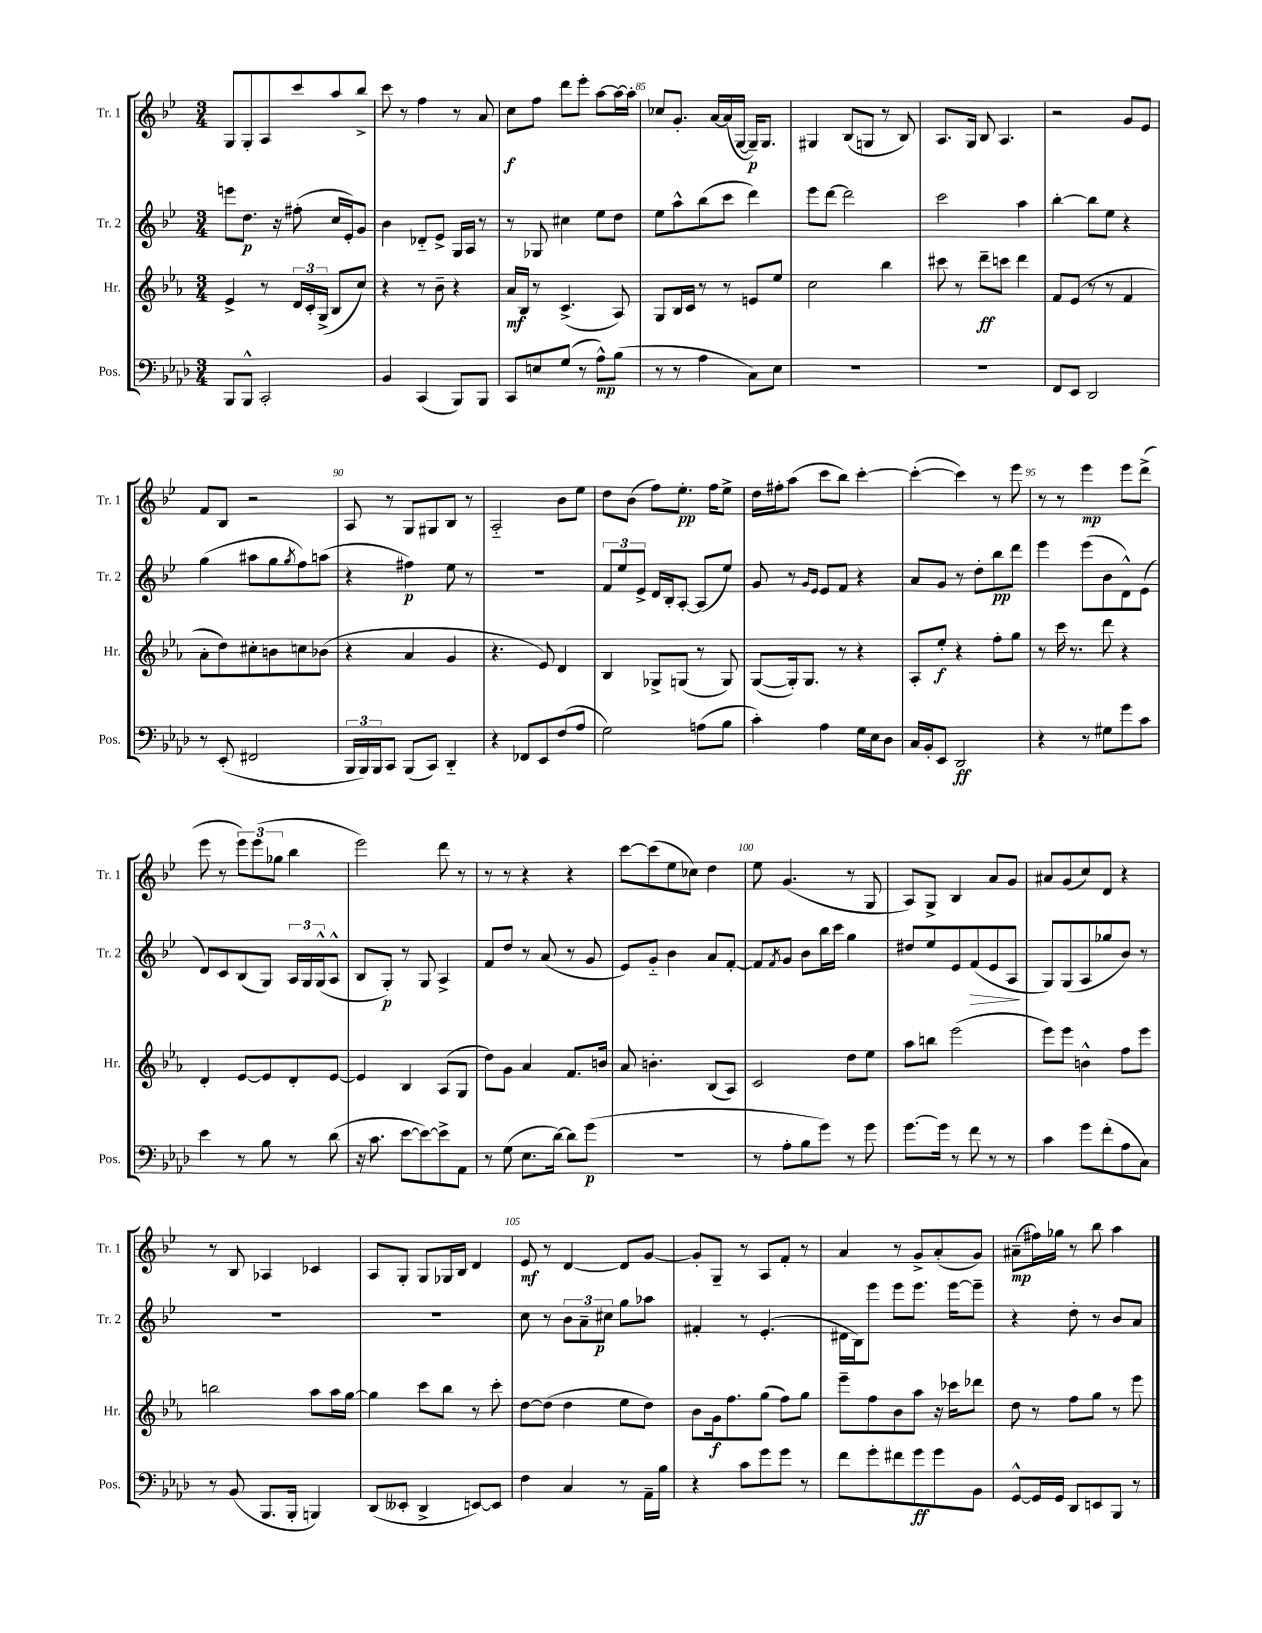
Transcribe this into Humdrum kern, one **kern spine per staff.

**kern	**dynam	**kern	**dynam	**kern	**dynam	**kern	**dynam
*part4	*part4	*part3	*part3	*part2	*part2	*part1	*part1
*staff4	*staff4	*staff3	*staff3	*staff2	*staff2	*staff1	*staff1
*I"Pos.	*	*I"Hr.	*	*I"Tr. 2	*	*I"Tr. 1	*
*I'Pos.	*	*I'Hr.	*	*I'Tr. 2	*	*I'Tr. 1	*
*clefF4	*	*clefG2	*	*clefG2	*	*clefG2	*
*k[b-e-a-d-]	*	*k[b-e-a-]	*	*k[b-e-]	*	*k[b-e-]	*
*M3/4	*	*M3/4	*	*M3/4	*	*M3/4	*
=82	=82	=82	=82	=82	=82	=82	=82
8BBB-/L	.	4e-^/	.	8eeen\L	.	8G/L	.
8BBB-^^/J	.	.	.	8.dd\J	p	8G'/	.
2CC'/	.	8r	.	.	.	8A/	.
.	.	.	.	16r	.	.	.
.	.	24d/LL	.	(8ff#X'\	.	8ccc/	.
.	.	24c'/	.	.	.	.	.
.	.	(24G^/JJ	.	.	.	.	.
.	.	8B-/L	.	16cc/LL	.	8aa/	.
.	.	.	.	16e-'/J)	.	.	.
.	.	8cc/J)	.	8g/J	.	8bb-^/J	.
=83	=83	=83	=83	=83	=83	=83	=83
4BB-/	.	4r	.	4b-\	.	8ccc\	.
.	.	.	.	.	.	8r	.
(4CC/	.	8r	.	8d-X/L	.	4ff\	.
.	.	8b-~\	.	8e-^/J	.	.	.
8BBB-/L)	.	4r	.	16G/LL	.	8r	.
.	.	.	.	16A/JJ	.	.	.
8BBB-/J	.	.	.	8r	.	8a/	.
=84	=84	=84	=84	=84	=84	=84	=84
8CC/L	.	16a-/LL	mf	8r	.	8cc\L	f
.	.	16B-/JJ	.	.	.	.	.
8En/	.	8r	.	8G-X/	.	8ff\J	.
(8G/J	.	(4.c^/	.	4cc#X\	.	8ddd\L	.
8r	.	.	.	.	.	8eee-'\J	.
8A-^^\L)	mp	.	.	8ee-\L	.	[8aa\L	.
(8B-\J	.	8A-/)	.	8dd\J	.	16aa\L_	.
.	.	.	.	.	.	16aa'\JJ]	.
=85	=85	=85	=85	=85	=85	=85	=85
8r	.	8G/L	.	8ee-\L	.	8cc-X/L	.
8r	.	16B-/L	.	8aa^^\	.	8.g'/J	.
.	.	16c/JJ	.	.	.	.	.
4A-\	.	8r	.	(8bb-\	.	.	.
.	.	.	.	.	.	[16a/LL	.
.	.	8r	.	8ccc\J	.	(16a/]	.
.	.	.	.	.	.	[16G/JJ	.
8C\L)	.	8en/L	.	4ddd\)	.	16G~/KL])	p
.	.	.	.	.	.	8.G/J	.
8E-\J	.	8ee-/J	.	.	.	.	.
=86	=86	=86	=86	=86	=86	=86	=86
2.r	.	2cc\	.	8eee-\L	.	4G#X/	.
.	.	.	.	[8ddd\J	.	.	.
.	.	.	.	2ddd\]	.	(8B-/L	.
.	.	.	.	.	.	8Gn/J	.
.	.	4bb-\	.	.	.	8r	.
.	.	.	.	.	.	8B-/)	.
=87	=87	=87	=87	=87	=87	=87	=87
2.r	.	8ccc#X\	.	2ccc\	.	8.A/L	.
.	.	8r	.	.	.	.	.
.	.	.	.	.	.	16G/Jk	.
.	.	8ddd~\L	ff	.	.	8B-/	.
.	.	8cccn\J	.	.	.	4.A/	.
.	.	4ddd\	.	4aa\	.	.	.
=88	=88	=88	=88	=88	=88	=88	=88
8FF/L	.	8f/L	.	[4bb-'\	.	2r	.
8EE-/J	.	(8e-/J	.	.	.	.	.
2DD-/	.	8r	.	8bb-\L]	.	.	.
.	.	8r	.	8ee-\J	.	.	.
.	.	4f/	.	4r	.	8g/L	.
.	.	.	.	.	.	8e-/J	.
!!LO:LB:g=z
=89	=89	=89	=89	=89	=89	=89	=89
8r	.	8a-'\L	.	(4gg\	.	8f/L	.
(8EE-'/	.	8dd\)	.	.	.	8B-/J	.
2FF#X/	.	8cc#X'\	.	8aa#X\L	.	2r	.
.	.	8bn\	.	8gg\	.	.	.
.	.	.	.	8qgg/	.	.	.
.	.	8ccn\	.	8ff\)	.	.	.
.	.	(8b-X\J	.	(8aan\J	.	.	.
=90	=90	=90	=90	=90	=90	=90	=90
24BBB-/LL	.	4r	.	4r	.	8A/	.
24BBB-/)	.	.	.	.	.	.	.
24BBB-/J	.	.	.	.	.	.	.
8CC/J	.	.	.	.	.	8r	.
(8BBB-/L	.	4a-/	.	4ff#X\)	p	8G/L	.
8CC/J)	.	.	.	.	.	8G#X/	.
4DD-/	.	4g/	.	8ee-\	.	8B-/J	.
.	.	.	.	8r	.	8r	.
=91	=91	=91	=91	=91	=91	=91	=91
4r	.	4.r	.	2.r	.	2A/	.
8FF-X/L	.	.	.	.	.	.	.
8EE-/	.	8e-/)	.	.	.	.	.
(8F/	.	4d/	.	.	.	8b-\L	.
8A-/J	.	.	.	.	.	8ee-\J	.
=92	=92	=92	=92	=92	=92	=92	=92
2G\)	.	4B-/	.	12f/L	.	8dd\L	.
.	.	.	.	12ee-/	.	.	.
.	.	.	.	.	.	(8b-\J	.
.	.	.	.	12e-^/J	.	.	.
.	.	8G-X^/L	.	16d/LL	.	8ff\L)	.
.	.	.	.	16B-'/J	.	.	.
.	.	(8Gn/J	.	[8A'/J	.	8.ee-'\J	pp
(8An\L	.	8r	.	(8A/L]	.	.	.
.	.	.	.	.	.	16ff\KL	.
8B-\J	.	8G/)	.	8ee-/J)	.	8ee-^\J	.
=93	=93	=93	=93	=93	=93	=93	=93
4c'\)	.	([8G/L	.	8g/	.	16dd\LL	.
.	.	.	.	.	.	16ff#X'\J	.
.	.	16G'/k])	.	8r	.	(8aa\J	.
.	.	8.G/J	.	.	.	.	.
.	.	.	.	16qqg/LL	.	.	.
.	.	.	.	16qqe-/JJ	.	.	.
4A-\	.	.	.	8e-/L	.	8ccc\L	.
.	.	8r	.	8f/J	.	8bb-\J)	.
16G\LL	.	4r	.	4r	.	[4ccc'\	.
16E-\J	.	.	.	.	.	.	.
8D-\J	.	.	.	.	.	.	.
=94	=94	=94	=94	=94	=94	=94	=94
16C/LL	.	8A-'/L	.	8a/L	.	(4ccc'\_	.
16BB-'/J	.	.	.	.	.	.	.
8EE-/J	.	8ee-'/J	f	8g/J	.	.	.
2DD-/	ff	4r	.	8r	.	4ccc\])	.
.	.	.	.	8dd'\L	.	.	.
.	.	8ff'\L	.	8bb-\	pp	8r	.
.	.	8gg\J	.	8ddd\J	.	8eee-\	.
=95	=95	=95	=95	=95	=95	=95	=95
4r	.	8r	.	4eee-\	.	8r	.
.	.	16ccc\	.	.	.	8r	.
.	.	8.r	.	.	.	.	.
8r	.	.	.	(8eee-\L	.	4eee-\	mp
8G#X\L	.	8ddd\	.	8b-\	.	.	.
8g\	.	4r	.	8d^^\)	.	8eee-\L	.
8c\J	.	.	.	(8e-\J	.	(8ddd^\J	.
!!LO:LB:g=z
=96	=96	=96	=96	=96	=96	=96	=96
4e-\	.	4d'/	.	8d/L)	.	8eee-\	.
.	.	.	.	8c/	.	8r	.
8r	.	[8e-/L	.	(8B-/	.	12eee-\L)	.
.	.	.	.	.	.	(12eee-\	.
8B-\	.	8e-/]	.	8G/J)	.	.	.
.	.	.	.	.	.	12gg-X\J	.
8r	.	8d'/	.	24A/LL	.	4bb-\	.
.	.	.	.	24G/	.	.	.
.	.	.	.	(24G^^/J	.	.	.
(8d-\	.	[8e-/J	.	8A^^/J	.	.	.
=97	=97	=97	=97	=97	=97	=97	=97
16r	.	4e-/]	.	8B-/L	.	2eee-\)	.
8.c\	.	.	.	.	.	.	.
.	.	.	.	8G'/J)	p	.	.
[8e-\L	.	4B-/	.	8r	.	.	.
8e-\_)	.	.	.	8G/	.	.	.
8e-^\]	.	(8A-/L	.	4A^/	.	8ddd\	.
8AA-\J	.	8G/J	.	.	.	8r	.
=98	=98	=98	=98	=98	=98	=98	=98
8r	.	8dd\L)	.	8f/L	.	8r	.
(8G\	.	8g\J	.	8dd/J	.	8r	.
8.E-\L	.	4a-/	.	8r	.	4r	.
.	.	.	.	(8a/	.	.	.
[16d-\Jk)	.	.	.	.	.	.	.
8d-\L]	.	8.f/L	.	8r	.	4r	.
(8g\J	p	.	.	8g/	.	.	.
.	.	16bn/Jk	.	.	.	.	.
=99	=99	=99	=99	=99	=99	=99	=99
2.r	.	8a-/	.	8e-/L)	.	[8ccc\L	.
.	.	4.bn'\	.	8g/J	.	(8ccc\]	.
.	.	.	.	4b-\	.	8ee-\	.
.	.	.	.	.	.	8cc-X\J)	.
.	.	(8B-/L	.	8a/L	.	4dd\	.
.	.	8A-/J)	.	[8f'/J	.	.	.
=100	=100	=100	=100	=100	=100	=100	=100
8r	.	2c/	.	8f/L]	.	8ee-\	.
.	.	.	.	8qf/	.	.	.
8A-'\L	.	.	.	8g/J	.	(4.g/	.
8B-\	.	.	.	8b-\L	.	.	.
8g\J)	.	.	.	16bb-\L	.	.	.
.	.	.	.	16ccc\JJ	.	.	.
8r	.	8dd\L	.	4gg\	.	8r	.
8g\	.	8ee-\J	.	.	.	8G/	.
=101	=101	=101	=101	=101	=101	=101	=101
[8.g\L	.	8aa-\L	.	8dd#X/L	.	8A/L)	.
.	.	8bbn\J	.	8ee-/	.	8G^/J	.
16g\Jk]	.	.	.	.	.	.	.
8r	.	(2eee-\	.	8e-/	.	4B-/	.
!	!	!	!	!	!LO:HP:b	!	!
8f\	.	.	.	(8f/	>	.	.
8r	.	.	.	8e-/	.	8a/L	.
8r	.	.	.	8A/J	.	8g/J	.
.	.	.	.	.	]	.	.
=102	=102	=102	=102	=102	=102	=102	=102
4c\	.	8eee-\L)	.	8G/L)	.	8a#X/L	.
.	.	8eee-\J	.	(8G/	.	(8g/	.
8g\L	.	4bn^^\	.	8A/	.	8cc/)	.
(8f'\	.	.	.	8gg-X/	.	8d/J	.
8A-\	.	8ff\L	.	8b-/J)	.	4r	.
8C\J)	.	8eee-\J	.	8r	.	.	.
!!LO:LB:g=z
=103	=103	=103	=103	=103	=103	=103	=103
8r	.	2bbn\	.	2.r	.	8r	.
(8BB-/	.	.	.	.	.	8B-/	.
8.BBB-/L	.	.	.	.	.	4A-X/	.
16BBB-'/Jk	.	.	.	.	.	.	.
4BBBn/)	.	8aa-\L	.	.	.	4c-X/	.
.	.	16aa-\L	.	.	.	.	.
.	.	[16gg\JJ	.	.	.	.	.
=104	=104	=104	=104	=104	=104	=104	=104
(8DD-/L	.	4gg\]	.	2.r	.	8A/L	.
8EE--X'/J	.	.	.	.	.	8G'/J	.
4DD-^/	.	8ccc\L	.	.	.	8G/L	.
.	.	8bb-\J	.	.	.	16G-X/L	.
.	.	.	.	.	.	16B-/JJ	.
[8EEn/L)	.	8r	.	.	.	4d/	.
8EE/J]	.	8ccc'\	.	.	.	.	.
=105	=105	=105	=105	=105	=105	=105	=105
4F\	.	[8dd\L	.	8cc\	.	8e-/	mf
.	.	(8dd\J]	.	8r	.	8r	.
4C/	.	4dd\	.	12b-\L	.	[4d/	.
.	.	.	.	12a~\	.	.	.
.	.	.	.	12cc#X\J	p	.	.
8r	.	8ee-\L	.	8gg\L	.	8d/L]	.
16AA-~\LL	.	8dd\J)	.	8aa-X\J	.	[8g/J	.
16B-\JJ	.	.	.	.	.	.	.
=106	=106	=106	=106	=106	=106	=106	=106
4r	.	8b-\L	.	4f#X'/	.	8g'/L]	.
.	.	16g\k	f	.	.	8G~/J	.
.	.	8.ff\	.	.	.	.	.
8c\L	.	.	.	8r	.	8r	.
8g\	.	(8gg\J	.	(4.e-'/	.	8A/L	.
8g\J	.	8ff\L)	.	.	.	8f'/J	.
8r	.	8gg\J	.	.	.	8r	.
=107	=107	=107	=107	=107	=107	=107	=107
8f\L	.	8eee-~\L	.	16d#X\LL	.	4a/	.
.	.	.	.	16B-\J)	.	.	.
8g'\	.	8ff\	.	8eee-\J	.	.	.
8f#X\	.	8b-\	.	8eee-\L	.	8r	.
8g\	ff	8aa-\J	.	8.eee-\J	.	8g^/L	.
8g\	.	16r	.	.	.	(8a'/	.
.	.	16ccc-X\KL	.	[16eee-\KL	.	.	.
8BB-\J	.	8ddd-X\J	.	8eee-~\J]	.	8g/J)	.
=108	=108	=108	=108	=108	=108	=108	=108
[8GG^^/L	.	8dd\	.	4r	.	(8a#X~\L	mp
16GG/L]	.	8r	.	.	.	16ff#X\L)	.
16GG/JJ	.	.	.	.	.	16gg-X\JJ	.
8DD-/L	.	8ff\L	.	8dd'\	.	8r	.
8EEn/	.	8gg\J	.	8r	.	8bb-\	.
8BBB-/J	.	8r	.	8b-/L	.	4aa\	.
8r	.	8eee-\	.	8a/J	.	.	.
==	==	==	==	==	==	==	==
*-	*-	*-	*-	*-	*-	*-	*-
